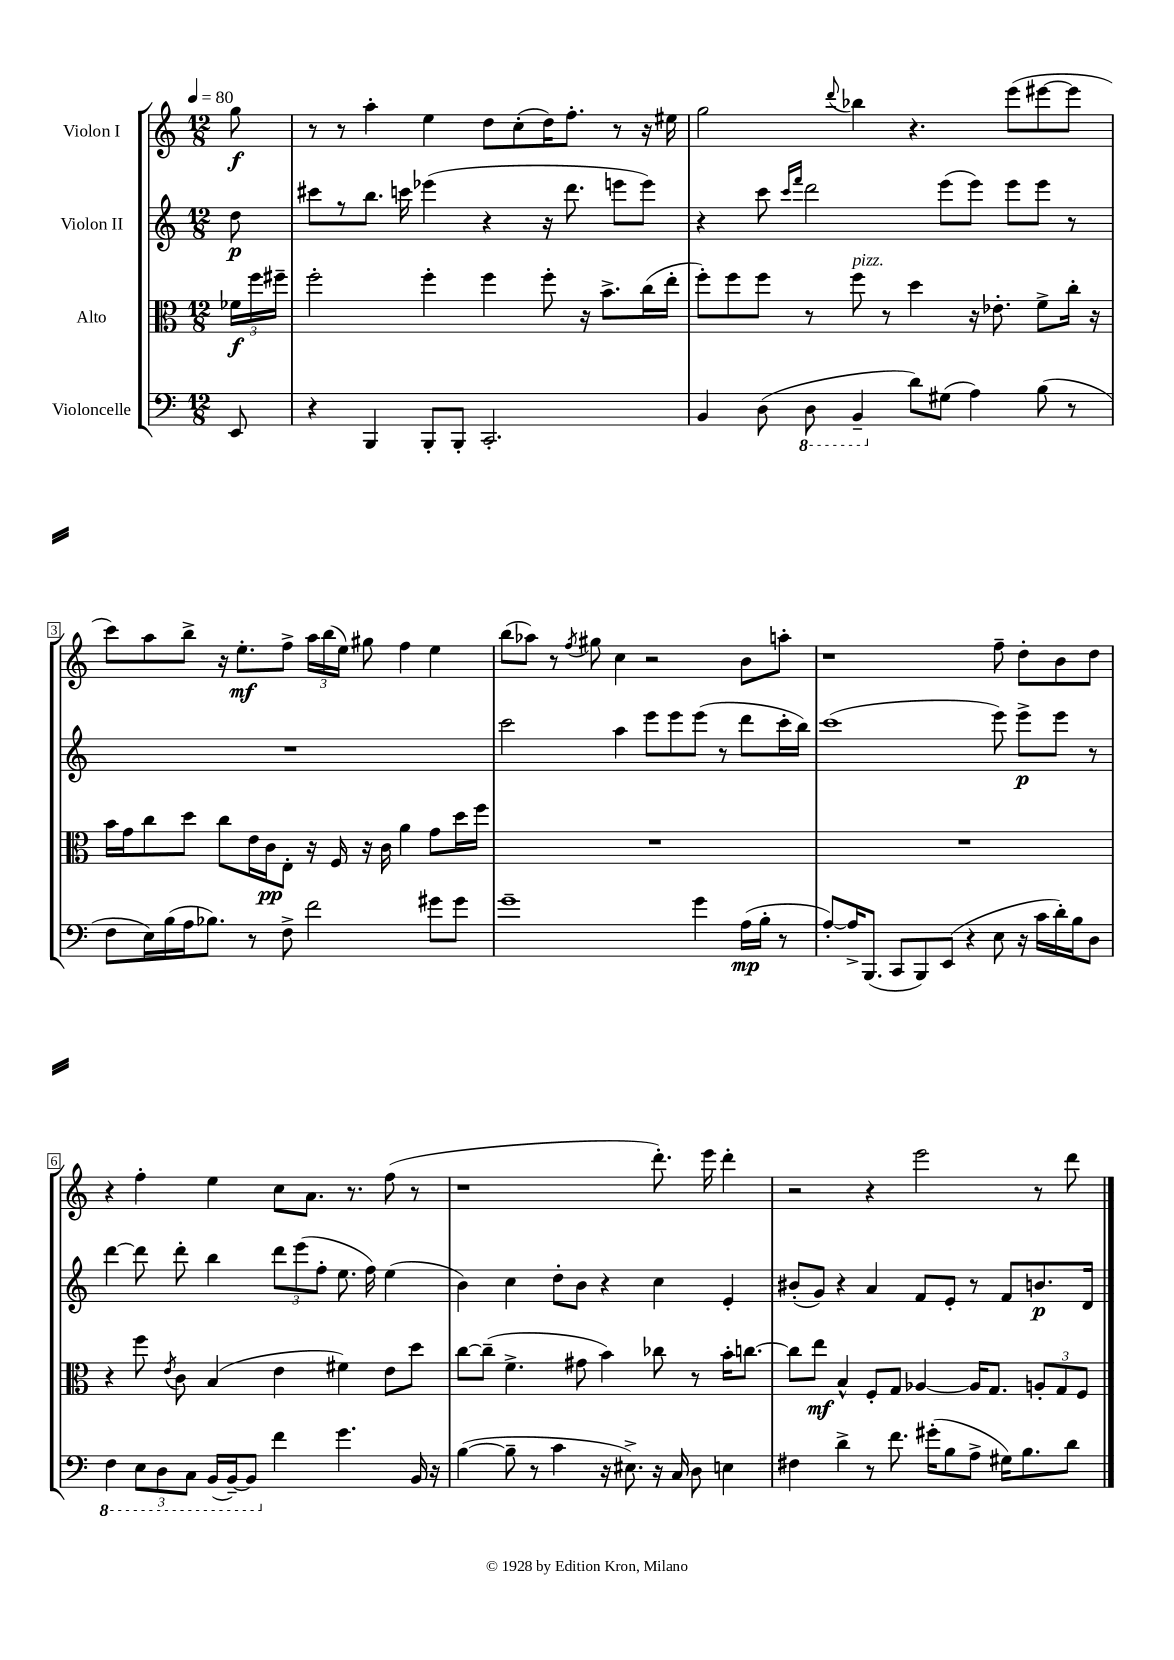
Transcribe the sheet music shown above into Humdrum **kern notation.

**kern	**dynam	**kern	**dynam	**kern	**dynam	**kern	**dynam
*part4	*part4	*part3	*part3	*part2	*part2	*part1	*part1
*staff4	*staff4	*staff3	*staff3	*staff2	*staff2	*staff1	*staff1
*I"Violoncelle	*	*I"Alto	*	*I"Violon II	*	*I"Violon I	*
*clefF4	*	*clefC3	*	*clefG2	*	*clefG2	*
*k[]	*	*k[]	*	*k[]	*	*k[]	*
*M12/8	*	*M12/8	*	*M12/8	*	*M12/8	*
*MM80	*	*MM80	*	*MM80	*	*MM80	*
=	=	=	=	=	=	=	=
8EE/	.	24f-X\LL	f	8dd\	p	8gg\	f
.	.	24ff\	.	.	.	.	.
.	.	24ff#X~\JJ	.	.	.	.	.
=1	=1	=1	=1	=1	=1	=1	=1
4r	.	2ff'\	.	8ccc#X\L	.	8r	.
.	.	.	.	8r	.	8r	.
4BBB/	.	.	.	8.bb\J	.	4aa'\	.
.	.	.	.	16cccn\	.	.	.
8BBB'/L	.	4ff'\	.	(4eee-X\	.	4ee\	.
8BBB'/J	.	.	.	.	.	.	.
2.CC'/	.	4ff\	.	4r	.	8dd\L	.
.	.	.	.	.	.	(8cc'\	.
.	.	8ff'\	.	16r	.	16dd\K)	.
.	.	.	.	8.ddd\	.	8.ff'\J	.
.	.	16r	.	.	.	.	.
.	.	8.b^\L	.	.	.	.	.
.	.	.	.	8eeen\L	.	8r	.
.	.	(16cc\L	.	8eee\J)	.	16r	.
.	.	16ee'\JJ	.	.	.	16ee#X\	.
=2	=2	=2	=2	=2	=2	=2	=2
4BB/	.	8ff'\L)	.	4r	.	2gg\	.
.	.	8ff\	.	.	.	.	.
(8D\	.	8ff\J	.	8ccc\	.	.	.
.	.	.	.	16qqccc/LL	.	.	.
.	.	.	.	16qqfff/JJ	.	.	.
*8ba	*	*	*	*	*	*	*
8DD\	.	8r	.	2ddd\	.	.	.
.	.	.	.	.	.	8qqddd/	.
!	!	!LO:TX:a:i:t=pizz.	!	!	!	!	!
4BBB~/	.	8ff\	.	.	.	4bb-X\	.
.	.	8r	.	.	.	.	.
*X8ba	*	*	*	*	*	*	*
8d\L)	.	4dd\	.	.	.	4.r	.
(8G#X\J	.	.	.	(8eee\L	.	.	.
4A\)	.	16r	.	8eee\J)	.	.	.
.	.	8.e-X'\	.	.	.	.	.
.	.	.	.	8eee\L	.	(8eee\L	.
(8B\	.	8f^\L	.	8eee\J	.	[8eee#X\	.
8r	.	16cc'\Jk	.	8r	.	8eee#\J]	.
.	.	16r	.	.	.	.	.
!!LO:LB:g=z
=3	=3	=3	=3	=3	=3	=3	=3
8F\L	.	16b\LL	.	1.r	.	8ccc\L)	.
.	.	16g\J	.	.	.	.	.
16E\L)	.	8cc\	.	.	.	8aa\	.
(16B\	.	.	.	.	.	.	.
16A\J	.	8dd\J	.	.	.	8bb^\J	.
8.B-X\J)	.	.	.	.	.	.	.
.	.	8cc\L	.	.	.	16r	.
.	.	.	.	.	.	8.ee'\L	mf
8r	.	16e\L	.	.	.	.	.
.	.	16c\J	pp	.	.	.	.
8F^\	.	8E'\J	.	.	.	8ff^\J	.
2f\	.	16r	.	.	.	24aa\LL	.
.	.	.	.	.	.	(24bb\	.
.	.	16F/	.	.	.	.	.
.	.	.	.	.	.	24ee\JJ)	.
.	.	16r	.	.	.	8gg#X\	.
.	.	16c\	.	.	.	.	.
.	.	4a\	.	.	.	4ff\	.
8g#X\L	.	8g\L	.	.	.	4ee\	.
8g#\J	.	16dd\L	.	.	.	.	.
.	.	16ff\JJ	.	.	.	.	.
=4	=4	=4	=4	=4	=4	=4	=4
1g~	.	1.r	.	2ccc\	.	(8bb\L	.
.	.	.	.	.	.	8aa-X\J)	.
.	.	.	.	.	.	8r	.
.	.	.	.	.	.	8qff/	.
.	.	.	.	.	.	8gg#X\	.
.	.	.	.	4aa\	.	4cc\	.
.	.	.	.	8eee\L	.	2r	.
.	.	.	.	8eee\	.	.	.
4g\	.	.	.	(8eee\J	.	.	.
.	.	.	.	8r	.	.	.
(16A\LL	mp	.	.	8ddd\L	.	8b\L	.
16B'\JJ	.	.	.	.	.	.	.
8r	.	.	.	16ccc'\L	.	8aan'\J	.
.	.	.	.	16bb\JJ)	.	.	.
=5	=5	=5	=5	=5	=5	=5	=5
[8A'/L)	.	1.r	.	(1ccc	.	1r	.
16A^/K]	.	.	.	.	.	.	.
(8.BBB/J	.	.	.	.	.	.	.
8CC/L	.	.	.	.	.	.	.
8BBB/)	.	.	.	.	.	.	.
(8EE/J	.	.	.	.	.	.	.
4r	.	.	.	.	.	.	.
8E\	.	.	.	8eee\)	.	8ff~\	.
16r	.	.	.	8eee^\L	p	8dd'\L	.
16c\LL	.	.	.	.	.	.	.
16d'\)	.	.	.	8eee\J	.	8b\	.
16B\J	.	.	.	.	.	.	.
8D\J	.	.	.	8r	.	8dd\J	.
!!LO:LB:g=z
=6	=6	=6	=6	=6	=6	=6	=6
*8ba	*	*	*	*	*	*	*
4FF\	.	4r	.	[4ddd\	.	4r	.
12EE\L	.	8ff\	.	8ddd\]	.	4ff'\	.
12DD\	.	.	.	.	.	.	.
.	.	8qe/	.	.	.	.	.
.	.	8c\	.	8ddd'\	.	.	.
12CC\J	.	.	.	.	.	.	.
(16BBB/LL	.	(4B/	.	4bb\	.	4ee\	.
[16BBB~/J)	.	.	.	.	.	.	.
8BBB/J]	.	.	.	.	.	.	.
*X8ba	*	*	*	*	*	*	*
4f\	.	4e\	.	12ddd\L	.	8cc\L	.
.	.	.	.	(12eee\	.	.	.
.	.	.	.	.	.	8.a\J	.
.	.	.	.	12ff'\J	.	.	.
4.g\	.	4f#X\)	.	8.ee\	.	.	.
.	.	.	.	.	.	8.r	.
.	.	.	.	16ff\)	.	.	.
.	.	8e\L	.	(4ee\	.	(8ff\	.
16BB/	.	8dd\J	.	.	.	8r	.
16r	.	.	.	.	.	.	.
=7	=7	=7	=7	=7	=7	=7	=7
([4B\	.	[8cc\L	.	4b\)	.	1r	.
.	.	(8cc~\J]	.	.	.	.	.
8B~\]	.	4.f^\	.	4cc\	.	.	.
8r	.	.	.	.	.	.	.
4c\	.	.	.	8dd'\L	.	.	.
.	.	8g#X\	.	8b\J	.	.	.
16r	.	4b\)	.	4r	.	.	.
8.E#X^\)	.	.	.	.	.	.	.
16r	.	8cc-X\	.	4cc\	.	8.ddd'\)	.
16C/	.	.	.	.	.	.	.
8D\	.	8r	.	.	.	.	.
.	.	.	.	.	.	16eee\	.
4En\	.	16b'\KL	.	4e'/	.	4ddd'\	.
.	.	[8.ccn\J	.	.	.	.	.
=8	=8	=8	=8	=8	=8	=8	=8
4F#X\	.	8cc\L]	.	(8b#X'/L	.	2r	.
.	.	8ee\J	mf	8g/J)	.	.	.
4d^\	.	4B^^/	.	4r	.	.	.
8r	.	8F'/L	.	4a/	.	4r	.
8.f\	.	8G/J	.	.	.	.	.
.	.	[4A-X/	.	8f/L	.	2eee\	.
(16g#X'\KL	.	.	.	.	.	.	.
8B\	.	.	.	8e'/J	.	.	.
8A^\J	.	16A-/KL]	.	8r	.	.	.
.	.	8.G/J	.	.	.	.	.
16G#X\KL)	.	.	.	8f/L	.	.	.
8.B\	.	.	.	.	.	.	.
.	.	12An'/L	.	8.bn/	p	8r	.
.	.	12G/	.	.	.	.	.
8d\J	.	.	.	.	.	8ddd\	.
.	.	12F/J	.	.	.	.	.
.	.	.	.	16d/Jk	.	.	.
==	==	==	==	==	==	==	==
*-	*-	*-	*-	*-	*-	*-	*-
